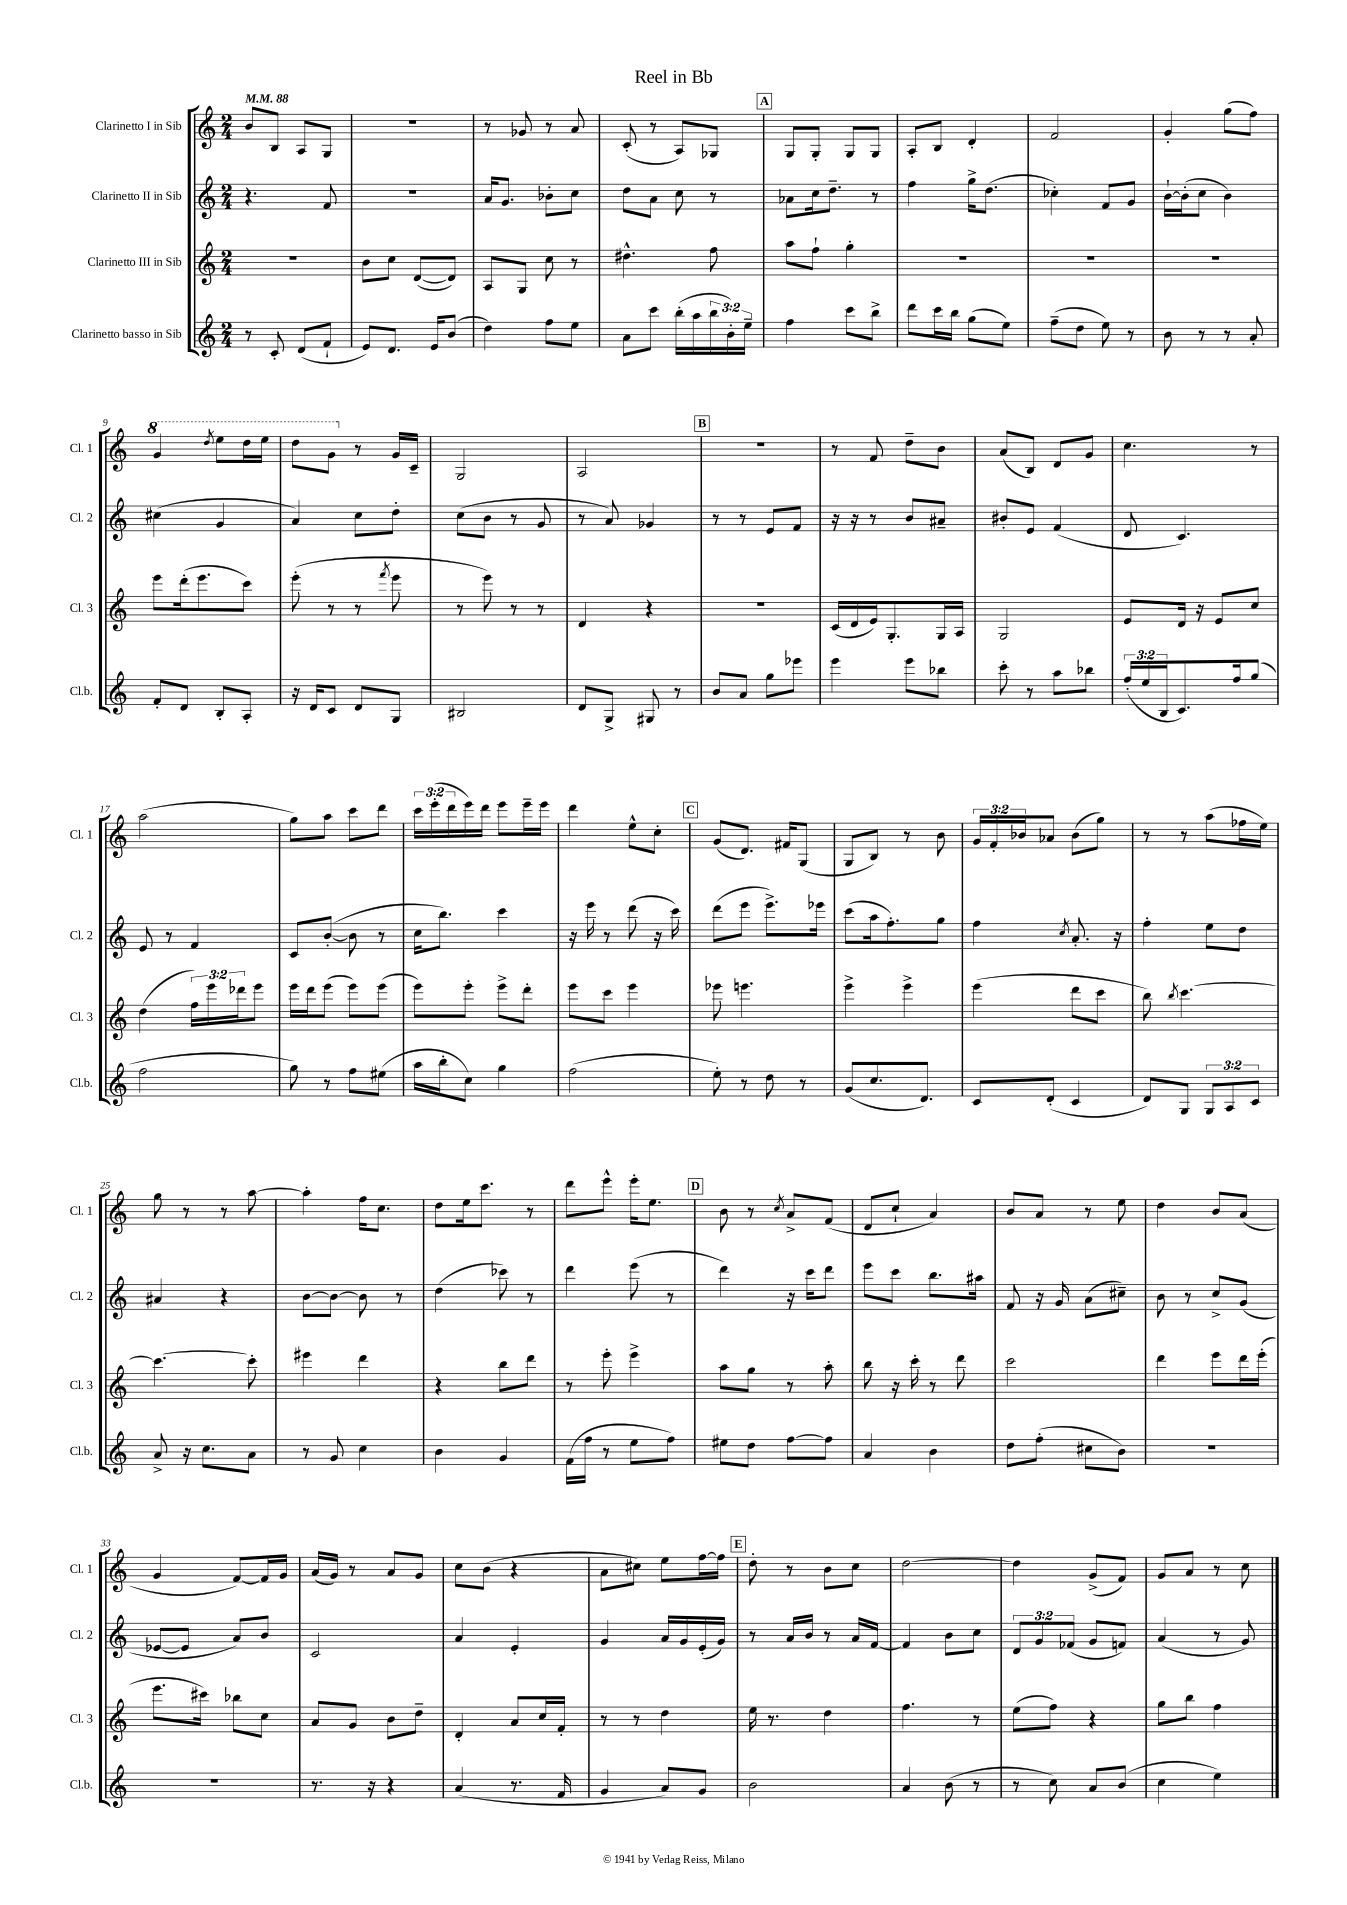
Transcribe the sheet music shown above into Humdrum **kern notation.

**kern	**kern	**kern	**kern
*part4	*part3	*part2	*part1
*staff4	*staff3	*staff2	*staff1
*I"Clarinetto basso in Sib	*I"Clarinetto III in Sib	*I"Clarinetto II in Sib	*I"Clarinetto I in Sib
*I'Cl.b.	*I'Cl. 3	*I'Cl. 2	*I'Cl. 1
*clefG2	*clefG2	*clefG2	*clefG2
*k[]	*k[]	*k[]	*k[]
*M2/4	*M2/4	*M2/4	*M2/4
*MM88	*MM88	*MM88	*MM88
=1	=1	=1	=1
8r	2r	4.r	8b/L
8c'/	.	.	8B/J
(8d/L	.	.	8A/L
8f`/J	.	8f/	8G/J
=2	=2	=2	=2
8e/L)	8b\L	2r	2r
8.d/J	8cc\J	.	.
.	([8d/L	.	.
16e/KL	.	.	.
(8b/J	8d/J])	.	.
=3	=3	=3	=3
4dd\)	8A/L	16a/KL	8r
.	.	8.g/J	.
.	8G/J	.	8g-X/
8ff\L	8cc\	8b-X'\L	8r
8ee\J	8r	8cc\J	8a/
=4	=4	=4	=4
8a\L	4.dd#X^^\	8dd\L	(8c'/
8ccc\J	.	8a\J	8r
(16bb'\LL	.	8cc\	8A/L)
16aa\	.	.	.
24bb\	8ff\	8r	8G-X/J
24b'\)	.	.	.
24ee~\JJ	.	.	.
!!LO:REH:place=s1:t=A
=5	=5	=5	=5
4ff\	8aa\L	8a-X\L	8G/L
.	8ff`\J	16cc\k	8G'/J
.	.	8.dd~\J	.
8ccc\L	4gg'\	.	8G/L
8bb^\J	.	8r	8G/J
=6	=6	=6	=6
8ddd\L	2r	4ff\	8A'/L
16ccc\L	.	.	8B/J
16bb\JJ	.	.	.
(8gg\L	.	16gg^\KL	4d'/
.	.	(8.dd\J	.
8ee\J)	.	.	.
=7	=7	=7	=7
(8ff~\L	2r	4cc-X'\)	2f/
8dd\J	.	.	.
8ee\)	.	8f/L	.
8r	.	8g/J	.
=8	=8	=8	=8
8b\	2r	[16b`\LL	4g'/
.	.	(16b'\J]	.
8r	.	8cc\J	.
8r	.	4b\)	(8gg\L
8a'/	.	.	8ff\J)
!!LO:LB:g=z
=9	=9	=9	=9
*	*	*	*8va
8f'/L	8eee\L	(4cc#X\	4gg/
8d/J	(16ddd'\k	.	.
.	8.eee\	.	.
.	.	.	8qddd/
8B'/L	.	4g/	8eee\L
8A'/J	8ccc\J)	.	16ddd\L
.	.	.	16eee\JJ
=10	=10	=10	=10
16r	(8eee'\	4a/)	8ddd\L
16d/KL	.	.	.
8c/J	8r	.	8gg\J
*	*	*	*X8va
8d/L	8r	8cc\L	8r
.	8qfff/	.	.
8G/J	8eee\	8dd'\J	16g/LL
.	.	.	16c~/JJ
=11	=11	=11	=11
2B#X/	8r	(8cc\L	2G/
.	8eee\)	8b\J	.
.	8r	8r	.
.	8r	8g/	.
=12	=12	=12	=12
8d/L	4d/	8r	2A/
8G^/J	.	8a/)	.
8G#X/	4r	4g-X/	.
8r	.	.	.
!!LO:REH:place=s1:t=B
=13	=13	=13	=13
8b/L	2r	8r	2r
8a/J	.	8r	.
8gg\L	.	8e/L	.
8eee-X\J	.	8f/J	.
=14	=14	=14	=14
4eee\	(16c/LL	16r	8r
.	16d/	16r	.
.	16e/J)	8r	8f/
.	8.G'/	.	.
8eee\L	.	8b/L	8dd~\L
8bb-X\J	16G/L	8a#X~/J	8b\J
.	16A/JJ	.	.
=15	=15	=15	=15
8ccc'\	2G/	8b#X'/L	(8a/L
8r	.	8e/J	8B/J)
8aa\L	.	(4f/	8d/L
8bb-X\J	.	.	8g/J
=16	=16	=16	=16
(24ff'/LL	8e/L	8d/	4.cc\
24ee/	.	.	.
24B/J	.	.	.
8.c/)	16d/Jk	4.c/)	.
.	16r	.	.
.	8e/L	.	.
16ff/k	.	.	.
(8gg/J	8cc/J	.	8r
!!LO:LB:g=z
=17	=17	=17	=17
2ff\	(4dd\	8e/	(2aa\
.	.	8r	.
.	24ff\LL)	4f/	.
.	24eee\	.	.
.	24ddd-X\J	.	.
.	8eee\J	.	.
=18	=18	=18	=18
8gg\)	16eee\LL	8c/L	8gg\L)
.	16ddd\J	.	.
8r	(8eee\J	([8b'/J	8aa\J
8ff\L	8eee\L)	8b\]	8ccc\L
(8ee#X\J	(8eee\J	8r	8ddd\J
=19	=19	=19	=19
16aa\LL	8eee\L)	16cc\KL	24ccc\LL
.	.	.	(24eee'\
16bb'\J	.	8.bb\J)	.
.	.	.	24ddd\
8cc\J)	8eee'\J	.	16eee\)
.	.	.	16ddd\JJ
4gg\	8eee^\L	4ccc\	8eee\L
.	8ddd'\J	.	16eee~\L
.	.	.	16eee\JJ
=20	=20	=20	=20
(2ff\	8eee\L	16r	4ddd\
.	.	16eee\	.
.	8ccc\J	8r	.
.	4eee\	(8ddd\	8ee^^\L
.	.	16r	8cc'\J
.	.	16ccc\)	.
!!LO:REH:place=s1:t=C
=21	=21	=21	=21
8ee'\)	8eee-X\	(8ddd\L	(8g/L
8r	4.eeen\	8eee\J	8.d/J)
8dd\	.	8.eee^\L)	.
.	.	.	16f#X/KL
8r	.	.	(8G/J
.	.	16eee-X\Jk	.
=22	=22	=22	=22
(8g/L	4eee^\	(8ccc\L	8G/L
8.cc/	.	16aa\k	8B/J)
.	.	8.ff'\)	.
.	4eee^\	.	8r
8.d/J)	.	.	.
.	.	8gg\J	8b\
=23	=23	=23	=23
8c/L	(4eee\	4ff\	24g/LL
.	.	.	24f'/
.	.	.	24b-X/J
(8d'/J	.	.	8a-X/J
.	.	8qcc/	.
4c/	8ddd\L	8.a'/	(8b-\L
.	8ccc\J	.	8gg\J)
.	.	16r	.
=24	=24	=24	=24
8d/L)	8bb\)	4ff'\	8r
.	8qbb/	.	.
8G/J	[4.ccc\	.	8r
12G/L	.	8ee\L	(8aa\L
12A/	.	.	.
.	.	8dd\J	16ff-X\L
12c/J	.	.	.
.	.	.	16ee\JJ)
!!LO:LB:g=z
=25	=25	=25	=25
8a^/	4.ccc\_	4a#X/	8gg\
16r	.	.	8r
8.cc\L	.	.	.
.	.	4r	8r
8a\J	8ccc'\]	.	[8aa\
=26	=26	=26	=26
8r	4eee#X\	[8b\L	4aa'\]
8g/	.	8b\J_	.
4cc\	4ddd\	8b\]	16ff\KL
.	.	.	8.cc\J
.	.	8r	.
=27	=27	=27	=27
4b\	4r	(4dd\	8dd\L
.	.	.	16ee\k
.	.	.	8.ccc\J
4g/	8bb\L	8ccc-X\)	.
.	8ddd\J	8r	8r
=28	=28	=28	=28
(16f\LL	8r	4ddd\	8ddd\L
16ff\JJ	.	.	.
8r	8eee'\	.	8eee^^\J
8ee\L	4eee^\	(8eee\	16eee'\KL
.	.	.	8.ee\J
8ff\J)	.	8r	.
!!LO:REH:place=s1:t=D
=29	=29	=29	=29
8ee#X\L	8aa\L	4ddd\)	8b\
8dd\J	8gg\J	.	8r
.	.	.	8qcc/
[8ff\L	8r	16r	8a^/L
.	.	16ccc\KL	.
8ff\J]	8aa'\	8ddd\J	(8f/J
=30	=30	=30	=30
4a/	8bb\	8eee\L	8d/L
.	16r	8ccc\J	8cc`/J
.	16ccc'\	.	.
4b\	8r	8.bb\L	4a/)
.	8ddd\	.	.
.	.	16aa#X\Jk	.
=31	=31	=31	=31
8dd\L	2ccc\	8f/	8b/L
(8ff'\J	.	16r	8a/J
.	.	16g/	.
8cc#X\L	.	(8a\L	8r
8b\J)	.	8cc#X~\J)	8ee\
=32	=32	=32	=32
2r	4ddd\	8b\	4dd\
.	.	8r	.
.	8eee\L	8cc^/L	8b/L
.	16ddd\L	(8g/J	(8a/J
.	(16eee'\JJ	.	.
!!LO:LB:g=z
=33	=33	=33	=33
2r	8.eee\L	[8e-X/L	4g/
.	.	8e-/J]	.
.	16ccc#X\Jk)	.	.
.	8bb-X\L	8a/L)	[8f/L)
.	8cc\J	8b/J	16f/L]
.	.	.	16g/JJ
=34	=34	=34	=34
8.r	8a/L	2c/	(16a/LL
.	.	.	16g/JJ)
.	8g/J	.	8r
16r	.	.	.
4r	8b\L	.	8a/L
.	8dd~\J	.	8g/J
=35	=35	=35	=35
(4a/	4d'/	4a/	8cc\L
.	.	.	(8b\J
8.r	8a/L	4e'/	4r
.	16cc/L	.	.
16f/	16f'/JJ	.	.
=36	=36	=36	=36
4g/	8r	4g/	8a\L
.	8r	.	8cc#X\J)
8a/L)	4dd\	16a/LL	8ee\L
.	.	16g/	.
8g/J	.	(16e'/	[16ff\L
.	.	16g/JJ)	16ff\JJ]
!!LO:REH:place=s1:t=E
=37	=37	=37	=37
2b\	16ee\	8r	8dd'\
.	8.r	.	.
.	.	16a/LL	8r
.	.	16b/JJ	.
.	4dd\	8r	8b\L
.	.	16a/LL	8cc\J
.	.	[16f/JJ	.
=38	=38	=38	=38
4a/	4.ff\	4f/]	[2dd\
(8b\	.	8b\L	.
8r	8r	8cc\J	.
=39	=39	=39	=39
8r	(8ee\L	12d/L	4dd\]
.	.	12g/	.
8cc\)	8ff\J)	.	.
.	.	(12f-X/J	.
8a/L	4r	8g/L	(8g^/L
(8b/J	.	8fn/J)	8f/J)
=40	=40	=40	=40
4cc\	8gg\L	(4a/	8g/L
.	8bb\J	.	8a/J
4ee\)	4ff\	8r	8r
.	.	8g/)	8cc\
==	==	==	==
*-	*-	*-	*-
